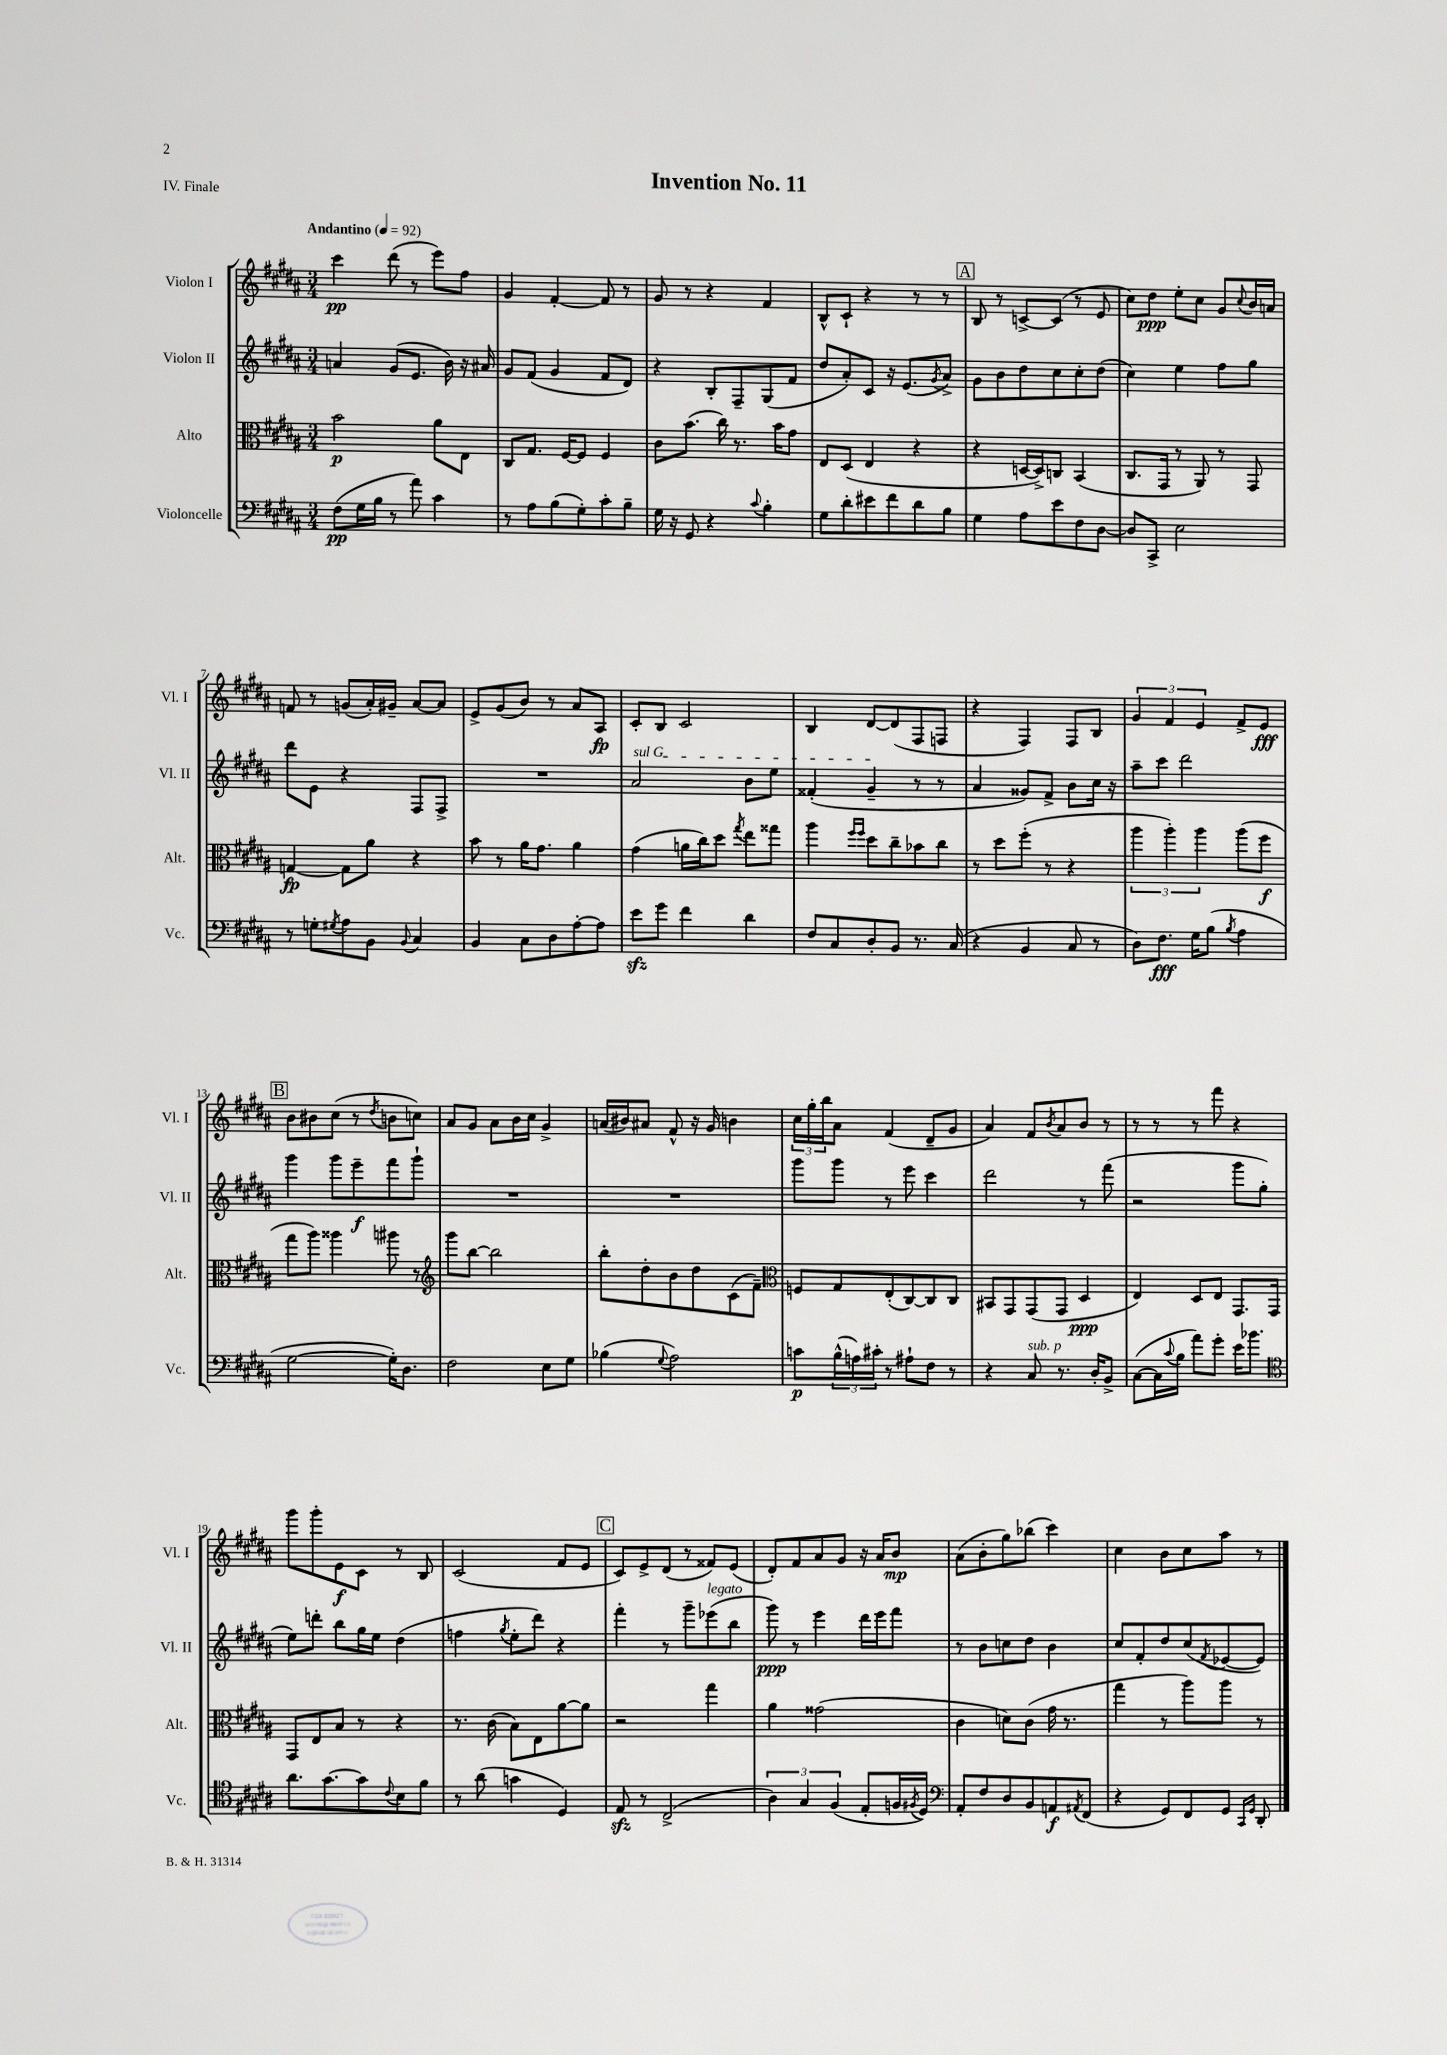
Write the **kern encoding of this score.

**kern	**dynam	**kern	**dynam	**kern	**dynam	**kern	**dynam
*part4	*part4	*part3	*part3	*part2	*part2	*part1	*part1
*staff4	*staff4	*staff3	*staff3	*staff2	*staff2	*staff1	*staff1
*I"Violoncelle	*	*I"Alto	*	*I"Violon II	*	*I"Violon I	*
*I'Vc.	*	*I'Alt.	*	*I'Vl. II	*	*I'Vl. I	*
*clefF4	*	*clefC3	*	*clefG2	*	*clefG2	*
*k[f#c#g#d#a#]	*	*k[f#c#g#d#a#]	*	*k[f#c#g#d#a#]	*	*k[f#c#g#d#a#]	*
*M3/4	*	*M3/4	*	*M3/4	*	*M3/4	*
*MM92	*	*MM92	*	*MM92	*	*MM92	*
=1	=1	=1	=1	=1	=1	=1	=1
!	!	!	!	!	!	!LO:TX:a:B:t=Andantino	!
(8F#\L	pp	2b\	p	4an/	.	4ccc#\	pp
16G#\L	.	.	.	.	.	.	.
16B\JJ	.	.	.	.	.	.	.
8r	.	.	.	(8g#/L	.	(8ddd#\	.
8a#\)	.	.	.	8.e/J	.	8r	.
4c#\	.	8a#\L	.	.	.	8eee\L)	.
.	.	.	.	16b\)	.	.	.
.	.	8E\J	.	16r	.	8ff#\J	.
.	.	.	.	16a#X/	.	.	.
=2	=2	=2	=2	=2	=2	=2	=2
8r	.	8C#/L	.	8g#/L	.	4g#/	.
8A#\L	.	8.G#/J	.	(8f#/J	.	.	.
(8B\	.	.	.	4g#/	.	[4f#'/	.
.	.	[16F#/KL	.	.	.	.	.
8G#'\)	.	8F#/J]	.	.	.	.	.
8c#'\	.	4F#/	.	8f#/L	.	8f#/]	.
8B~\J	.	.	.	8d#/J)	.	8r	.
=3	=3	=3	=3	=3	=3	=3	=3
16G#\	.	8c#\L	.	4r	.	8g#/	.
16r	.	.	.	.	.	.	.
8GG#/	.	(8.b\J	.	.	.	8r	.
4r	.	.	.	8B'/L	.	4r	.
.	.	16cc#\)	.	.	.	.	.
.	.	8.r	.	8F#~/	.	.	.
8qqc#/	.	.	.	.	.	.	.
4B'\	.	.	.	(8G#/	.	4f#/	.
.	.	16b\KL	.	.	.	.	.
.	.	8g#\J	.	8f#/J	.	.	.
=4	=4	=4	=4	=4	=4	=4	=4
8G#\L	.	8E/L	.	8dd#/L	.	8B^^/L	.
8d#'\	.	(8D#/J	.	8a#'/)	.	8c#`/J	.
8e#X\	.	4E/	.	8c#/J	.	4r	.
8f#\	.	.	.	16r	.	.	.
.	.	.	.	(8.e/L	.	.	.
8d#\	.	4r	.	.	.	8r	.
.	.	.	.	8qg#/	.	.	.
8B\J	.	.	.	8a#^/J)	.	8r	.
!!LO:REH:place=s1:t=A
=5	=5	=5	=5	=5	=5	=5	=5
4G#\	.	4r	.	8g#\L	.	8B/	.
.	.	.	.	8b\	.	8r	.
8A#\L	.	[16Dn/LL	.	8dd#\	.	[8cn^/L	.
.	.	16D^/J])	.	.	.	.	.
8e\	.	8Cn/J	.	8cc#\	.	(8c/J]	.
8F#\	.	(4BB/	.	8cc#'\	.	8r	.
[8D#\J	.	.	.	(8dd#\J	.	8e/	.
=6	=6	=6	=6	=6	=6	=6	=6
8D#/L]	.	8.C#/L	.	4cc#\)	.	8cc#\L)	.
8CC#^/J	.	.	.	.	.	8dd#\J	ppp
.	.	16GG#/Jk	.	.	.	.	.
2E\	.	8r	.	4ee\	.	8ee'\L	.
.	.	8AA#/)	.	.	.	8cc#\J	.
.	.	8r	.	8ff#\L	.	8g#/L	.
.	.	.	.	.	.	8qqcc#/	.
.	.	8GG#/	.	8gg#\J	.	16b/L	.
.	.	.	.	.	.	16an/JJ	.
!!LO:LB:g=z
=7	=7	=7	=7	=7	=7	=7	=7
8r	.	[4Gn/	fp	8ddd#\L	.	8fn/	.
8Gn'\L	.	.	.	8e\J	.	8r	.
8qG#X/	.	.	.	.	.	.	.
8A#\	.	8G\L]	.	4r	.	(8gn/L	.
8BB\J	.	8a#\J	.	.	.	16a#'/L)	.
.	.	.	.	.	.	16g#X~/JJ	.
8qqBB/	.	.	.	.	.	.	.
4C#/	.	4r	.	8F#/L	.	[8a#/L	.
.	.	.	.	8F#^/J	.	8a#/J]	.
=8	=8	=8	=8	=8	=8	=8	=8
4BB/	.	8b\	.	2.r	.	8e^/L	.
.	.	8r	.	.	.	(8g#/	.
8C#\L	.	16a#\KL	.	.	.	8b/J)	.
.	.	8.g#\J	.	.	.	.	.
8D#\	.	.	.	.	.	8r	.
[8A#'\	.	4a#\	.	.	.	8a#/L	.
8A#\J]	.	.	.	.	.	8A#/J	fp
=9	=9	=9	=9	=9	=9	=9	=9
!	!	!	!	!LO:TX:a:i:t=sul G	!	!	!
8ezz\L	.	(4g#\	.	2a#/	.	8c#'/L	.
8g#\J	.	.	.	.	.	8B/J	.
4f#\	.	16an\LL	.	.	.	2c#/	.
.	.	16cc#\J)	.	.	.	.	.
.	.	8dd#\J	.	.	.	.	.
.	.	8qgg#/	.	.	.	.	.
4d#\	.	8ee\L	.	8b\L	.	.	.
.	.	8gg##X\J	.	8ee\J	.	.	.
=10	=10	=10	=10	=10	=10	=10	=10
8F#/L	.	4aa#\	.	(4f##X'/	.	4B/	.
8C#/	.	.	.	.	.	.	.
.	.	16qqff#/LL	.	.	.	.	.
.	.	16qqff#/JJ	.	.	.	.	.
8D#'/	.	8dd#\L	.	4g#~/	.	[8d#/L	.
8BB/J	.	8cc#~\	.	.	.	(8d#/]	.
8.r	.	8b-X\	.	8r	.	8F#/	.
.	.	8cc#\J	.	8r	.	8Fn/J	.
(16C#/	.	.	.	.	.	.	.
=11	=11	=11	=11	=11	=11	=11	=11
4r	.	8r	.	4a#/	.	4r	.
.	.	8dd#\L	.	.	.	.	.
4BB/	.	(8ff#'\J	.	8g##X/L)	.	4F#/)	.
.	.	8r	.	8f#^/J	.	.	.
8C#/	.	4r	.	8b\L	.	8F#/L	.
8r	.	.	.	16cc#\Jk	.	8B/J	.
.	.	.	.	16r	.	.	.
=12	=12	=12	=12	=12	=12	=12	=12
8D#\L)	.	6aa#\	.	8aa#~\L	.	6g#/	.
8.F#\J	fff	.	.	8ccc#\J	.	.	.
.	.	6aa#'\)	.	.	.	6f#/	.
.	.	.	.	2ddd#\	.	.	.
16G#\KL	.	.	.	.	.	.	.
.	.	6aa#\	.	.	.	6e/	.
(8B\J	.	.	.	.	.	.	.
8qB/	.	.	.	.	.	.	.
4A#\	.	(8aa#\L	.	.	.	8f#^/L	.
.	.	8ff#\J	f	.	.	8e/J	fff
!!LO:LB:g=z
!!LO:REH:place=s1:t=B
=13	=13	=13	=13	=13	=13	=13	=13
[2G#\	.	8gg#\L	.	4ggg#\	.	8b\L	.
.	.	8aa#\J)	.	.	.	8b#X\	.
.	.	4aa##X\	.	8ggg#\L	.	(8cc#\J	.
.	.	.	.	8eee~\	f	8r	.
.	.	.	.	.	.	8qdd#/	.
16G#'\KL])	.	8aa#X\	.	8fff#\	.	8bn\L	.
8.D#\J	.	.	.	.	.	.	.
.	.	8r	.	8ggg#`\J	.	8ccn\J)	.
=14	=14	=14	=14	=14	=14	=14	=14
*	*	*clefG2	*	*	*	*	*
2F#\	.	8ggg#\L	.	2.r	.	8a#/L	.
.	.	[8bb\J	.	.	.	8g#/J	.
.	.	2bb\]	.	.	.	8a#\L	.
.	.	.	.	.	.	16b\L	.
.	.	.	.	.	.	16cc#\JJ	.
8E\L	.	.	.	.	.	4g#^/	.
8G#\J	.	.	.	.	.	.	.
=15	=15	=15	=15	=15	=15	=15	=15
(4B-X\	.	8bb'\L	.	2.r	.	(16an/LL	.
.	.	.	.	.	.	16b#X/J)	.
.	.	8dd#'\	.	.	.	8a#X/J	.
8qqG#/	.	.	.	.	.	.	.
2A#\)	.	8b\	.	.	.	8f#^^/	.
.	.	8dd#\	.	.	.	16r	.
.	.	.	.	.	.	16g#/	.
.	.	(8c#\	.	.	.	4bn\	.
.	.	8f#~\J)	.	.	.	.	.
=16	=16	=16	=16	=16	=16	=16	=16
*	*	*clefC3	*	*	*	*	*
8cn\L	p	8Fn/L	.	8ggg#\L	.	24cc#\LL	.
.	.	.	.	.	.	24gg#'\	.
.	.	.	.	.	.	24bb\J	.
(24B^^\L	.	8G#/	.	8ggg#\J	.	8a#\J	.
24An\)	.	.	.	.	.	.	.
24c#X'\JJ	.	.	.	.	.	.	.
8r	.	(8E'/	.	8r	.	(4f#/	.
8A#X`\L	.	[8C#/)	.	8eee\	.	.	.
8F#\J	.	8C#/]	.	4ccc#\	.	8d#~/L	.
8r	.	8C#/J	.	.	.	8g#/J	.
=17	=17	=17	=17	=17	=17	=17	=17
4r	.	8BB#X/L	.	2ddd#\	.	4a#/)	.
.	.	8GG#/	.	.	.	.	.
!LO:TX:a:i:t=sub. p	!	!	!	!	!	!	!
8C#/	.	(8GG#/	.	.	.	8f#/L	.
.	.	.	.	.	.	8qb/	.
8.r	.	8GG#/J	.	.	.	8a#/	.
.	.	4D#/	ppp	8r	.	8b/J	.
16D#'/KL	.	.	.	.	.	.	.
8BB^/J	.	.	.	(8fff#\	.	8r	.
=18	=18	=18	=18	=18	=18	=18	=18
([8C#\L	.	4E/)	.	2r	.	8r	.
16C#\L]	.	.	.	.	.	8r	.
8qqc#/	.	.	.	.	.	.	.
16B\JJ	.	.	.	.	.	.	.
8a#\L)	.	8D#/L	.	.	.	8r	.
8g#'\J	.	8E/J	.	.	.	8fff#\	.
16e\KL	.	8.GG#/L	.	8ggg#\L	.	4r	.
8.b-X\J	.	.	.	.	.	.	.
.	.	.	.	8gg#'\J	.	.	.
.	.	16GG#/Jk	.	.	.	.	.
!!LO:LB:g=z
=19	=19	=19	=19	=19	=19	=19	=19
*clefC4	*	*	*	*	*	*	*
8.a#\L	.	8GG#/L	.	8ee\L)	.	8ggg#\L	.
.	.	8E/	.	8dddn'\J	.	8ggg#'\	.
[8.g#\	.	.	.	.	.	.	.
.	.	8B/J	.	8bb\L	.	8e\	f
8g#\]	.	8r	.	16gg#\L	.	8c#\J	.
.	.	.	.	16ee\JJ	.	.	.
8qqc#/	.	.	.	.	.	.	.
8B\	.	4r	.	(4dd#\	.	8r	.
8f#\J	.	.	.	.	.	8B/	.
=20	=20	=20	=20	=20	=20	=20	=20
8r	.	8.r	.	4ffn\	.	(2c#/	.
(8a#\	.	.	.	.	.	.	.
.	.	(16c#\	.	.	.	.	.
.	.	.	.	8qgg#/	.	.	.
4gn\	.	8B\L)	.	8ee'\L	.	.	.
.	.	8E\	.	8ddd#\J)	.	.	.
4D#/)	.	[8a#\	.	4r	.	8f#/L	.
.	.	8a#\J]	.	.	.	8e/J	.
!!LO:REH:place=s1:t=C
=21	=21	=21	=21	=21	=21	=21	=21
8Ezz/	.	2r	.	4fff#'\	.	8c#/L)	.
8r	.	.	.	.	.	8e^/	.
(2C#^/	.	.	.	8r	.	(8d#/J	.
.	.	.	.	8ggg#~\L	.	8r	.
!	!	!	!	!LO:TX:a:i:t=legato	!	!	!
.	.	4gg#\	.	(8eee-X\	.	8f##X/L)	.
.	.	.	.	8bb\J	.	(8e/J	.
=22	=22	=22	=22	=22	=22	=22	=22
6A#\)	.	4a#\	.	8ggg#\)	ppp	8d#'/L)	.
.	.	.	.	8r	.	8f#/	.
6G#/	.	.	.	.	.	.	.
.	.	(2g##X\	.	4eee\	.	8a#/	.
(6F#/	.	.	.	.	.	.	.
.	.	.	.	.	.	8g#/J	.
8E'/L	.	.	.	16ddd#\LL	.	16r	.
.	.	.	.	16eee\J	.	16a#/KL	.
16Fn/L	.	.	.	8fff#\J	.	8b/J	mp
8qF#X/	.	.	.	.	.	.	.
16D#/JJ)	.	.	.	.	.	.	.
=23	=23	=23	=23	=23	=23	=23	=23
*clefF4	*	*	*	*	*	*	*
8AA#'/L	.	4c#\	.	8r	.	(8a#\L	.
8F#/	.	.	.	8b\L	.	8b'\	.
8D#/	.	8dn\L)	.	8ccn\	.	8gg#\)	.
8BB/	.	(8c#\J	.	8dd#\J	.	(8bb-X\J	.
8AAn/	f	16g#\	.	4b\	.	4ccc#\)	.
.	.	8.r	.	.	.	.	.
8qAA#X/	.	.	.	.	.	.	.
(8FF#/J	.	.	.	.	.	.	.
=24	=24	=24	=24	=24	=24	=24	=24
4r	.	4gg#\	.	8cc#/L	.	4cc#\	.
.	.	.	.	8f#'/	.	.	.
8GG#/L)	.	8r	.	8dd#/	.	8b\L	.
8FF#/	.	8aa#\L)	.	(8cc#/	.	8cc#\	.
.	.	.	.	8qf#/	.	.	.
8GG#/J	.	8aa#\J	.	[8e-X/	.	8aa#\J	.
16qqCC#/LL	.	.	.	.	.	.	.
16qqGG#/JJ	.	.	.	.	.	.	.
8DD#'/	.	8r	.	8e-/J])	.	8r	.
==	==	==	==	==	==	==	==
*-	*-	*-	*-	*-	*-	*-	*-
